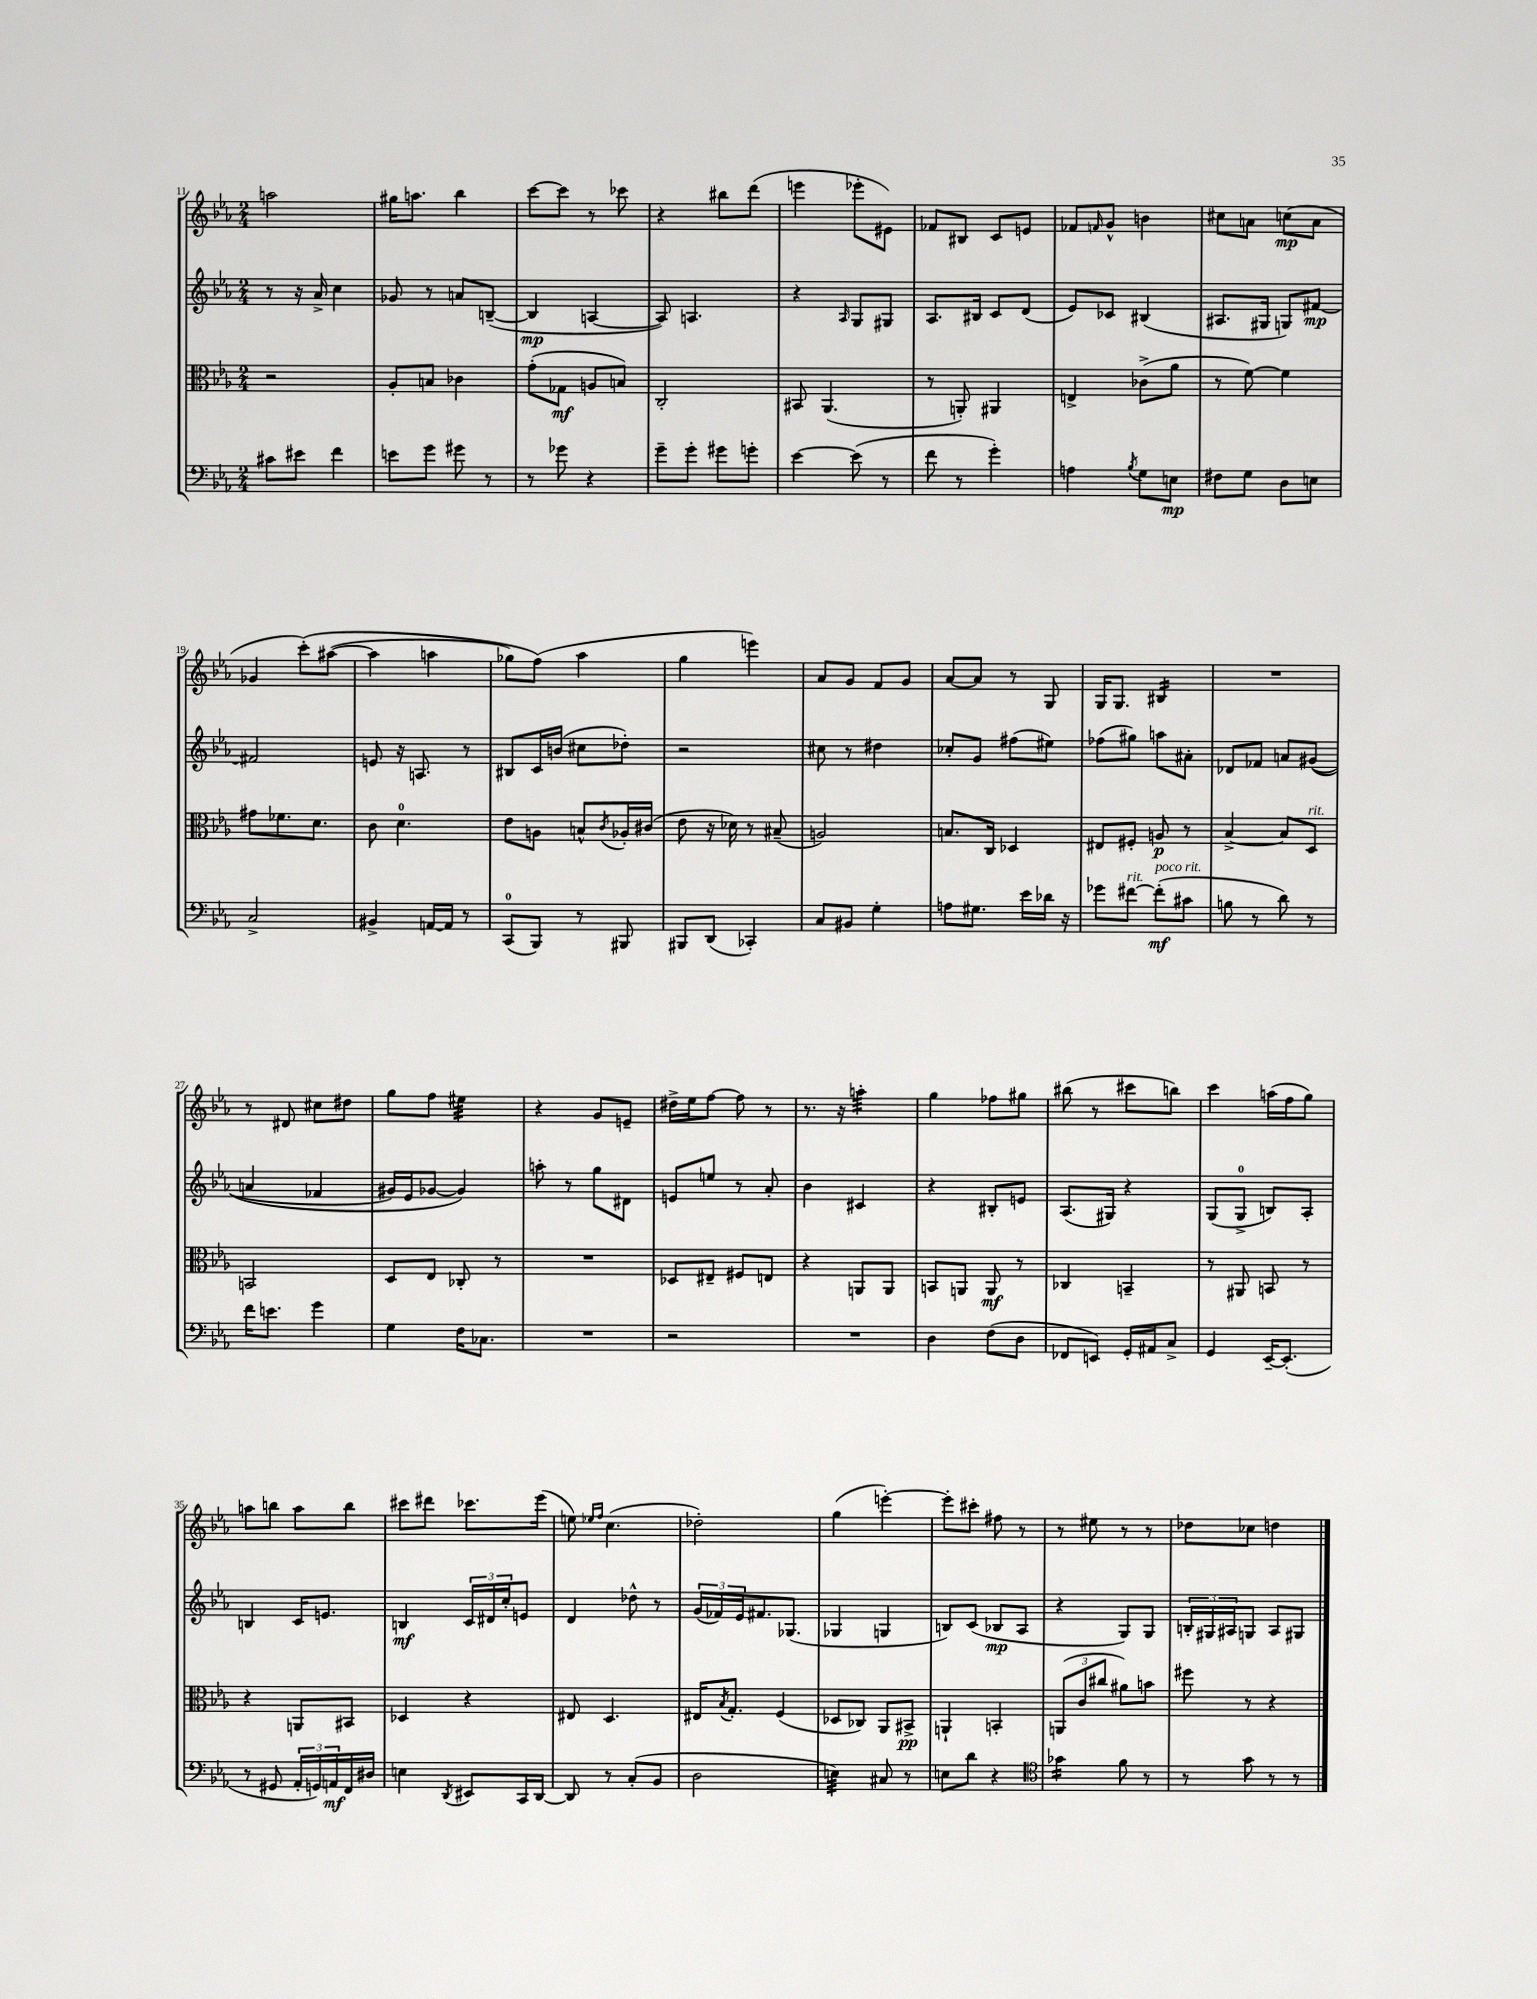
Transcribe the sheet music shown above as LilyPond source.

<<
\new StaffGroup <<
\new Staff = "s0" {
    \clef treble \key ees \major \numericTimeSignature \time 2/4
    a''2 |
    gis''16 a''8. bes''4 |
    c'''8~ c'''8 r8 ces'''8 |
    r4 bis''8 d'''8( |
    e'''4 ees'''8-. eis'8) |
    fes'8 bis8 c'8 e'8 |
    fes'8 \grace { f'16 } g'8-^ b'4 |
    cis''8 a'8 c''8\mp( a'8 |
    ges'4 c'''8-.)\( ais''8~( |
    ais''4 a''4 |
    ges''8) f''8(\) aes''4 |
    g''4 e'''4) |
    aes'8 g'8 f'8 g'8 |
    aes'8~ aes'8 r8 g8 |
    g16 g8. bis4:16 |
    R2 |
    r8 dis'8 cis''8 dis''8 |
    g''8 f''8 eis''4:32 |
    r4 g'8 e'8-- |
    dis''16-> ees''16 f''8~ f''8 r8 |
    r8. r16 a''4:32-. |
    g''4 fes''8 gis''8 |
    bis''8( r8 cis'''8 b''8) |
    c'''4 a''16( f''16 g''8) |
    a''8 b''8 a''8 b''8 |
    cis'''8 dis'''8 ces'''8. ees'''16( |
    e''8) \grace { ees''16 f''16 } c''4.( |
    des''2-.) |
    g''4( e'''4~-.) |
    e'''8-. cis'''8-. fis''8 r8 |
    r8 eis''8 r8 r8 |
    des''8 ces''8 d''4 \bar "|." |
}
\new Staff = "s1" {
    \clef treble \key ees \major \numericTimeSignature \time 2/4
    r8 r16 aes'16-> c''4 |
    ges'8 r8 a'8 b8~--( |
    b4\mp a4~ |
    a8) a4. |
    r4 \grace { aes16 } g8 gis8 |
    aes8. bis16 c'8 d'8( |
    ees'8) ces'8 bis4( |
    ais8. gis16 g8) fis'8~\mp |
    fis'2 |
    e'8 r16 a8. r8 |
    bis8 c'16 b'16( cis''8 des''8-.) |
    r2 |
    cis''8 r8 dis''4 |
    ces''8-. g'8 fis''8( eis''8) |
    fes''8( gis''8) a''8 ais'8-. |
    des'8 fes'8 a'8 gis'8(\( |
    a'4 fes'4 |
    gis'16) ees'16 ges'8~ ges'4\) |
    a''8-. r8 g''8 dis'8 |
    e'8 e''8 r8 aes'8-. |
    bes'4 cis'4 |
    r4 bis8-. e'8 |
    aes8.( gis16) r4 |
    g8( g8-0-> b8) aes8-. |
    b4 c'16 e'8. |
    b4\mf \tuplet 3/2 { c'16 dis'16 c''16-. } e'8 |
    d'4 des''8-^ r8 |
    \tuplet 3/2 { g'16( fes'16) ees'16 } fis'8. ges8.( |
    ges4 g4 |
    b8) c'8( bes8\mp aes8 |
    r4 g8) g8 |
    \tuplet 3/2 { b16-. gis16 ais16 } g8 ais8 gis8 \bar "|." |
}
\new Staff = "s2" {
    \clef alto \key ees \major \numericTimeSignature \time 2/4
    r2 |
    aes8-. b8 ces'4 |
    g'8-.( ges8\mf a8 b8) |
    c2-. |
    bis,8 aes,4.( |
    r8 a,8-.) ais,4 |
    e4-> ces'8->( aes'8 |
    r8 f'8~) f'4 |
    gis'8 fes'8. d'8. |
    c'8 d'4.-0 |
    ees'8 a8 b8-^ \acciaccatura { c'8 } aes16-. cis'16( |
    ees'8 r16 des'16) r8 bis8--( |
    a2) |
    b8. c16 des4 |
    eis8 fis8-. a8\p r8 |
    bes4~-> bes8 d8^\markup { \italic "rit." } |
    b,2 |
    d8 ees8 ces8-. r8 |
    R2 |
    des8 eis8-- fis8 e8 |
    r4 a,8 a,8 |
    b,8 a,8 a,8\mf r8 |
    ces4 b,4-- |
    r8 ais,8 b,8 r8 |
    r4 a,8 bis,8 |
    des4 r4 |
    eis8 d4. |
    eis16 \acciaccatura { bes8 } g8.-. f4( |
    des8 ces8) aes,8 bis,8->\pp |
    a,4-! b,4-. |
    \tuplet 3/2 { a,8( c'8 cis''8 } ais'8) b'8 |
    fis''8 r8 r4 \bar "|." |
}
\new Staff = "s3" {
    \clef bass \key ees \major \numericTimeSignature \time 2/4
    cis'8 eis'8 f'4 |
    e'8 g'8 gis'8 r8 |
    r8 ges'8 r4 |
    g'8-- g'8-. gis'8 g'8-. |
    ees'4~ ees'8( r8 |
    f'8 r8 g'4-.) |
    a4 \acciaccatura { bes8 } g8 e8\mp |
    fis8 g8 d8 e8 |
    c2-> |
    bis,4-> a,16~ a,16 r8 |
    c,8-0( bes,,8) r8 bis,,8 |
    bis,,8 d,8( ces,4-.) |
    c8 bis,8 g4-. |
    a8 gis8. ees'16 des'16 r16 |
    ges'8 fis'8~^\markup { \italic "rit." } fis'8-.\mf^\markup { \italic "poco rit." }( cis'8 |
    b8 r8 d'8) r8 |
    f'16 e'8. g'4 |
    g4 f16 ces8. |
    R2 |
    r2 |
    R2 |
    d4 f8( d8 |
    fes,8 e,8) g,16-. ais,16 c8-> |
    g,4 ees,16~-- ees,8.-.( |
    r8 gis,8 \tuplet 3/2 { aes,16-. g,16) a,16\mf } f,16 dis16 |
    e4 \acciaccatura { d,8 } eis,8 c,16 d,16~ |
    d,8 r8 c8-.( bes,8 |
    d2 |
    e4:32) cis8 r8 |
    e8 d'8 r4 |
    \clef tenor ges'4:16 f'8 r8 |
    r8 g'8 r8 r8 \bar "|." |
}
>>
>>
\layout { \context { \Score currentBarNumber = #11 } }
